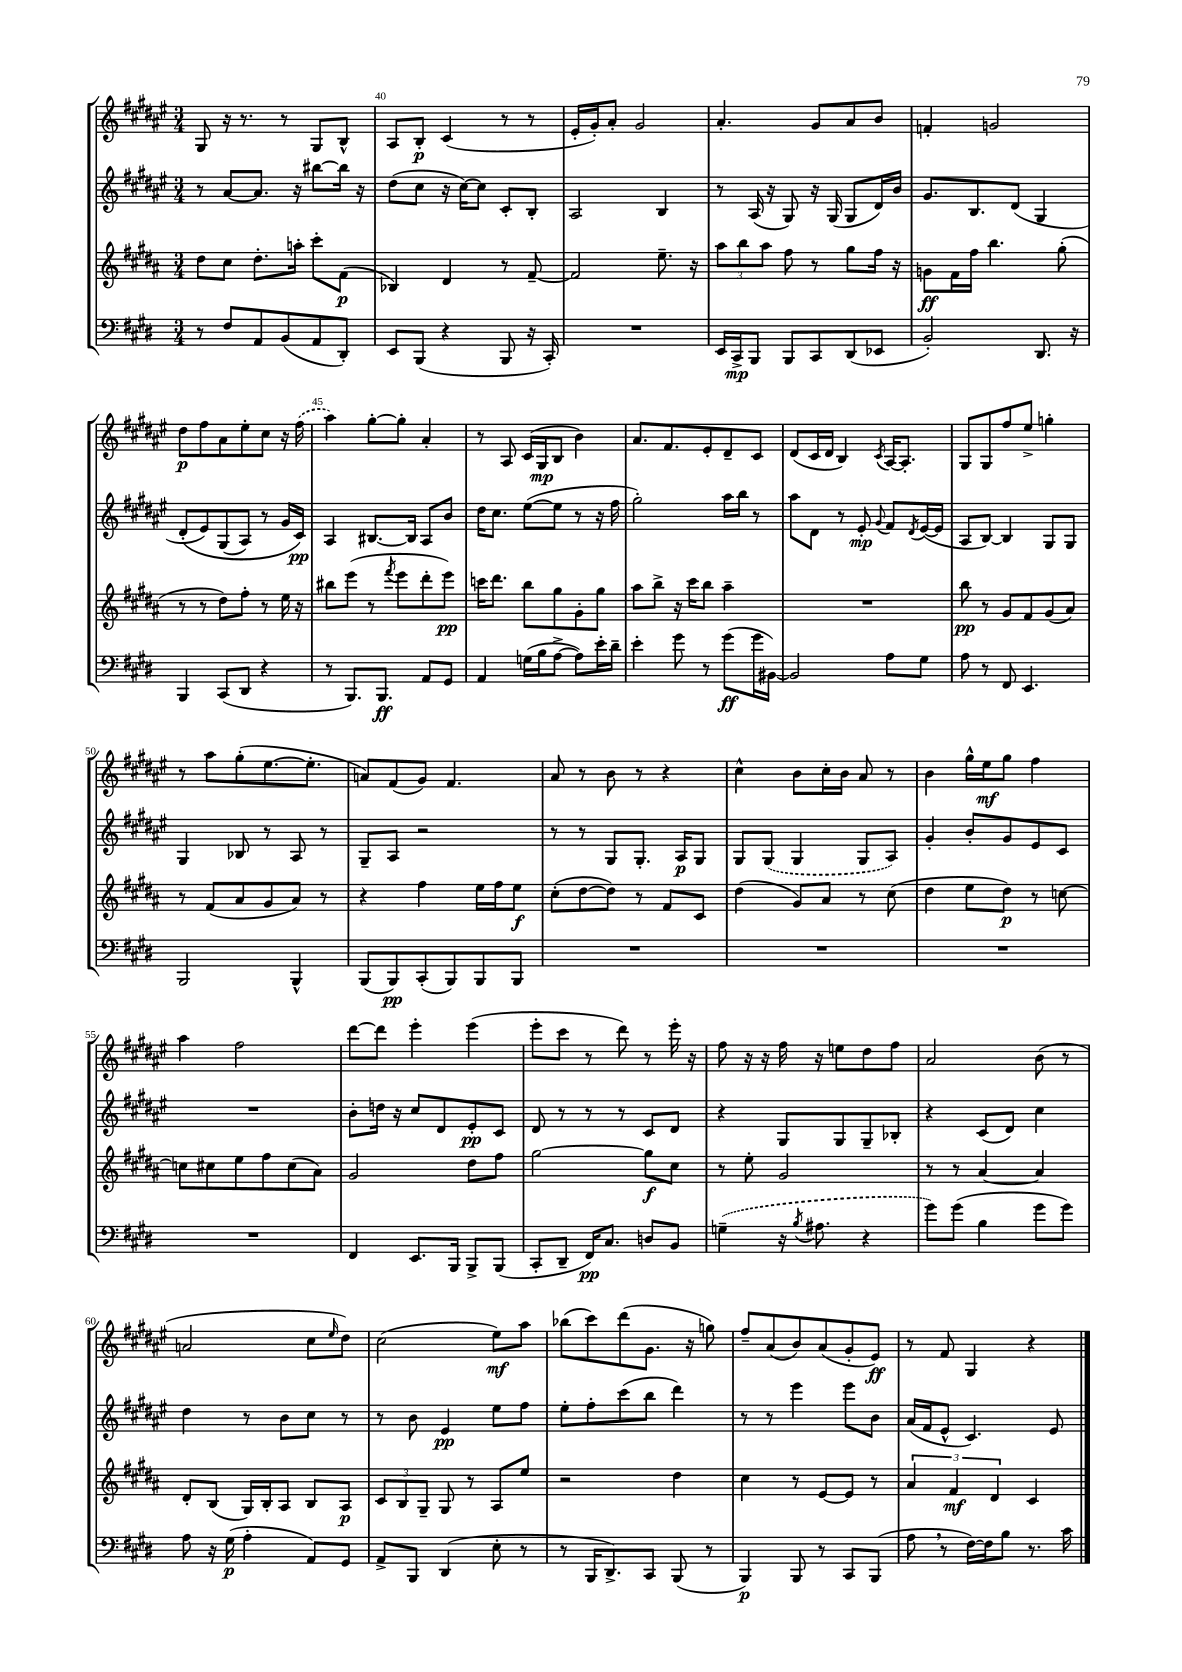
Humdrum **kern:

**kern	**dynam	**kern	**dynam	**kern	**dynam	**kern	**dynam
*part4	*part4	*part3	*part3	*part2	*part2	*part1	*part1
*staff4	*staff4	*staff3	*staff3	*staff2	*staff2	*staff1	*staff1
*clefF4	*	*clefG2	*	*clefG2	*	*clefG2	*
*k[f#c#g#d#]	*	*k[f#c#g#d#a#]	*	*k[f#c#g#d#a#e#]	*	*k[f#c#g#d#a#e#]	*
*M3/4	*	*M3/4	*	*M3/4	*	*M3/4	*
=39	=39	=39	=39	=39	=39	=39	=39
8r	.	8dd#\L	.	8r	.	8G#/	.
8F#/L	.	8cc#\J	.	[8a#/L	.	16r	.
.	.	.	.	.	.	8.r	.
8AA/	.	8.dd#'\L	.	8.a#/J]	.	.	.
(8BB/	.	.	.	.	.	8r	.
.	.	16aan'\Jk	.	16r	.	.	.
8AA/	.	8ccc#'\L	.	[8bb#X\L	.	8G#/L	.
8DD#'/J)	.	(8f#\J	p	16bb#\Jk]	.	8B^^/J	.
.	.	.	.	16r	.	.	.
=40	=40	=40	=40	=40	=40	=40	=40
8EE/L	.	4B-X/)	.	(8dd#\L	.	8A#/L	.
(8BBB/J	.	.	.	8cc#\J	.	8B'/J	p
4r	.	4d#/	.	16r	.	(4c#/	.
.	.	.	.	[16cc#\KL)	.	.	.
.	.	.	.	8cc#\J]	.	.	.
8BBB/	.	8r	.	8c#'/L	.	8r	.
16r	.	[8f#~/	.	8B'/J	.	8r	.
16CC#'/)	.	.	.	.	.	.	.
=41	=41	=41	=41	=41	=41	=41	=41
2.r	.	2f#/]	.	2A#/	.	16e#'/LL	.
.	.	.	.	.	.	16g#'/J)	.
.	.	.	.	.	.	8a#'/J	.
.	.	.	.	.	.	2g#/	.
.	.	8.ee~\	.	4B/	.	.	.
.	.	16r	.	.	.	.	.
=42	=42	=42	=42	=42	=42	=42	=42
16EE/LL	.	12aa#\L	.	8r	.	4.a#'/	.
16CC#^/J	mp	.	.	.	.	.	.
.	.	12bb\	.	.	.	.	.
8BBB/J	.	.	.	(16A#/	.	.	.
.	.	12aa#\J	.	.	.	.	.
.	.	.	.	16r	.	.	.
8BBB/L	.	8ff#\	.	8G#/)	.	.	.
8CC#/	.	8r	.	16r	.	8g#/L	.
.	.	.	.	(16G#/	.	.	.
(8DD#/	.	8gg#\L	.	8G#/L	.	8a#/	.
8EE-X/J	.	16ff#\Jk	.	16d#/L)	.	8b/J	.
.	.	16r	.	16b/JJ	.	.	.
=43	=43	=43	=43	=43	=43	=43	=43
2BB'/)	.	8gn\L	ff	8.g#/L	.	4fn'/	.
.	.	16f#\L	.	.	.	.	.
.	.	16ff#\JJ	.	8.B/	.	.	.
.	.	4.bb\	.	.	.	2gn/	.
.	.	.	.	(8d#/J	.	.	.
8.DD#/	.	.	.	4G#/	.	.	.
.	.	(8gg#'\	.	.	.	.	.
16r	.	.	.	.	.	.	.
!!LO:LB:g=z
=44	=44	=44	=44	=44	=44	=44	=44
4BBB/	.	8r	.	(8d#'/L	.	8dd#\L	p
.	.	8r	.	8e#/)	.	8ff#\	.
(8CC#/L	.	8dd#\L)	.	(8G#/	.	8a#\	.
8DD#/J	.	8ff#'\J	.	8A#/J)	.	8ee#'\	.
4r	.	8r	.	8r	.	8cc#\J	.
.	.	16ee\	.	16g#/LL	.	16r	.
.	.	16r	.	16c#/JJ)	pp	(16ff#\	.
=45	=45	=45	=45	=45	=45	=45	=45
8r	.	8bb#X\L	.	4A#/	.	4aa#\)	.
8.BBB/L)	.	(8eee\J	.	.	.	.	.
.	.	8r	.	[8.B#X/L	.	[8gg#'\L	.
8.BBB/J	ff	.	.	.	.	.	.
.	.	8qfff#/	.	.	.	.	.
.	.	8eee\L	.	.	.	8gg#'\J]	.
.	.	.	.	16B#/Jk]	.	.	.
8AA/L	.	8ddd#'\	.	8A#/L	.	4a#'/	.
8GG#/J	.	8eee\J)	pp	8b/J	.	.	.
=46	=46	=46	=46	=46	=46	=46	=46
4AA/	.	16cccn\KL	.	16dd#\KL	.	8r	.
.	.	8.ddd#\J	.	8.cc#\J	.	.	.
.	.	.	.	.	.	8A#/	.
(16Gn\LL	.	8bb\L	.	([8ee#\L	.	(16c#/LL	.
16B\J	.	.	.	.	.	16G#/J	mp
[8A^\J	.	8gg#\	.	8ee#\J]	.	8B/J	.
8A\L])	.	8g#'\	.	8r	.	4b\)	.
16e'\L	.	8gg#\J	.	16r	.	.	.
16d#~\JJ	.	.	.	16ff#\	.	.	.
=47	=47	=47	=47	=47	=47	=47	=47
4e'\	.	8aa#\L	.	2gg#'\)	.	8.a#/L	.
.	.	8bb^\J	.	.	.	.	.
.	.	.	.	.	.	8.f#/	.
8g#\	.	16r	.	.	.	.	.
.	.	16ccc#\KL	.	.	.	.	.
8r	.	8bb\J	.	.	.	8e#'/	.
(8g#\L	ff	4aa#~\	.	16aa#\LL	.	8d#~/	.
.	.	.	.	16bb\JJ	.	.	.
16g#\L	.	.	.	8r	.	8c#/J	.
[16BB#X\JJ)	.	.	.	.	.	.	.
=48	=48	=48	=48	=48	=48	=48	=48
2BB#/]	.	2.r	.	8aa#\L	.	(8d#/L	.
.	.	.	.	8d#\J	.	16c#/L	.
.	.	.	.	.	.	16d#/JJ	.
.	.	.	.	8r	.	4B/)	.
.	.	.	.	8e#'/	mp	.	.
.	.	.	.	8qqg#/	.	8qc#/	.
8A\L	.	.	.	8f#/L	.	[16A#/KL	.
.	.	.	.	.	.	8.A#'/J]	.
.	.	.	.	8qd#/	.	.	.
8G#\J	.	.	.	([16e#/L	.	.	.
.	.	.	.	16e#/JJ]	.	.	.
=49	=49	=49	=49	=49	=49	=49	=49
8A\	.	8bb\	pp	8A#/L	.	8G#/L	.
8r	.	8r	.	[8B/J)	.	8G#/	.
8FF#/	.	8g#/L	.	4B/]	.	8ff#/	.
4.EE/	.	8f#/	.	.	.	8ee#^/J	.
.	.	(8g#/	.	8G#/L	.	4ggn'\	.
.	.	8a#/J)	.	8G#/J	.	.	.
!!LO:LB:g=z
=50	=50	=50	=50	=50	=50	=50	=50
2BBB/	.	8r	.	4G#/	.	8r	.
.	.	(8f#/L	.	.	.	8aa#\L	.
.	.	8a#/	.	8B-X/	.	(8gg#'\	.
.	.	8g#/	.	8r	.	[8.ee#\	.
4BBB^^/	.	8a#/J)	.	8A#/	.	.	.
.	.	.	.	.	.	8.ee#'\J]	.
.	.	8r	.	8r	.	.	.
=51	=51	=51	=51	=51	=51	=51	=51
(8BBB/L	.	4r	.	8G#~/L	.	8an/L)	.
8BBB/)	pp	.	.	8A#/J	.	(8f#/	.
(8CC#'/	.	4ff#\	.	2r	.	8g#/J)	.
8BBB/)	.	.	.	.	.	4.f#/	.
8BBB/	.	16ee\LL	.	.	.	.	.
.	.	16ff#\J	.	.	.	.	.
8BBB/J	.	8ee\J	f	.	.	.	.
=52	=52	=52	=52	=52	=52	=52	=52
2.r	.	(8cc#'\L	.	8r	.	8a#/	.
.	.	[8dd#\	.	8r	.	8r	.
.	.	8dd#\J])	.	8G#/L	.	8b\	.
.	.	8r	.	8.G#'/J	.	8r	.
.	.	8f#/L	.	.	.	4r	.
.	.	.	.	16A#/KL	p	.	.
.	.	8c#/J	.	8G#/J	.	.	.
=53	=53	=53	=53	=53	=53	=53	=53
2.r	.	(4dd#\	.	8G#/L	.	4cc#^^\	.
.	.	.	.	(8G#/J	.	.	.
.	.	8g#/L)	.	4G#/	.	8b\L	.
.	.	8a#/J	.	.	.	16cc#'\L	.
.	.	.	.	.	.	16b\JJ	.
.	.	8r	.	8G#/L	.	8a#/	.
.	.	(8cc#\	.	8A#/J)	.	8r	.
=54	=54	=54	=54	=54	=54	=54	=54
2.r	.	4dd#\	.	4g#'/	.	4b\	.
.	.	8ee\L	.	8b'/L	.	16gg#^^\LL	.
.	.	.	.	.	.	16ee#\J	mf
.	.	8dd#\J)	p	8g#/	.	8gg#\J	.
.	.	8r	.	8e#/	.	4ff#\	.
.	.	[8ccn\	.	8c#/J	.	.	.
!!LO:LB:g=z
=55	=55	=55	=55	=55	=55	=55	=55
2.r	.	8ccn\L]	.	2.r	.	4aa#\	.
.	.	8cc#X\	.	.	.	.	.
.	.	8ee\	.	.	.	2ff#\	.
.	.	8ff#\	.	.	.	.	.
.	.	(8cc#\	.	.	.	.	.
.	.	8a#\J)	.	.	.	.	.
=56	=56	=56	=56	=56	=56	=56	=56
4FF#/	.	2g#/	.	8b'\L	.	[8ddd#\L	.
.	.	.	.	16ddn\Jk	.	8ddd#\J]	.
.	.	.	.	16r	.	.	.
8.EE/L	.	.	.	8cc#/L	.	4eee#'\	.
.	.	.	.	8d#/	.	.	.
16BBB/Jk	.	.	.	.	.	.	.
8BBB^/L	.	8dd#\L	.	8e#'/	pp	(4eee#\	.
(8BBB/J	.	8ff#\J	.	8c#/J	.	.	.
=57	=57	=57	=57	=57	=57	=57	=57
8CC#'/L	.	[2gg#\	.	8d#/	.	8eee#'\L	.
8DD#~/J	.	.	.	8r	.	8ccc#\J	.
16FF#/KL)	pp	.	.	8r	.	8r	.
8.C#/J	.	.	.	.	.	.	.
.	.	.	.	8r	.	8ddd#\)	.
8Dn/L	.	8gg#\L]	f	8c#/L	.	8r	.
8BB/J	.	8cc#\J	.	8d#/J	.	16eee#'\	.
.	.	.	.	.	.	16r	.
=58	=58	=58	=58	=58	=58	=58	=58
(4Gn~\	.	8r	.	4r	.	8ff#\	.
.	.	8ee'\	.	.	.	16r	.
.	.	.	.	.	.	16r	.
16r	.	2g#/	.	8G#/L	.	16ff#\	.
8qB/	.	.	.	.	.	.	.
8.A#X\	.	.	.	.	.	16r	.
.	.	.	.	8G#/	.	8een\L	.
4r	.	.	.	8G#~/	.	8dd#\	.
.	.	.	.	8B-X'/J	.	8ff#\J	.
=59	=59	=59	=59	=59	=59	=59	=59
8g#\L)	.	8r	.	4r	.	2a#/	.
(8g#\J	.	8r	.	.	.	.	.
4B\	.	[4a#/	.	(8c#/L	.	.	.
.	.	.	.	8d#/J)	.	.	.
8g#\L	.	4a#/]	.	4cc#\	.	(8b\	.
8g#\J)	.	.	.	.	.	8r	.
!!LO:LB:g=z
=60	=60	=60	=60	=60	=60	=60	=60
8A\	.	8d#'/L	.	4dd#\	.	2an/	.
16r	.	(8B/J	.	.	.	.	.
(16G#\	p	.	.	.	.	.	.
4A'\	.	16G#/LL)	.	8r	.	.	.
.	.	16B'/J	.	.	.	.	.
.	.	8A#/J	.	8b\L	.	.	.
8AA/L)	.	8B/L	.	8cc#\J	.	8cc#\L	.
.	.	.	.	.	.	16qqee#/	.
8GG#/J	.	8A#/J	p	8r	.	8dd#\J)	.
=61	=61	=61	=61	=61	=61	=61	=61
8AA^/L	.	12c#/L	.	8r	.	(2cc#\	.
.	.	12B/	.	.	.	.	.
8BBB/J	.	.	.	8b\	.	.	.
.	.	12G#~/J	.	.	.	.	.
(4DD#/	.	8G#/	.	4e#/	pp	.	.
.	.	8r	.	.	.	.	.
8E'\	.	8A#/L	.	8ee#\L	.	8ee#\L)	mf
8r	.	8ee/J	.	8ff#\J	.	8aa#\J	.
=62	=62	=62	=62	=62	=62	=62	=62
8r	.	2r	.	8ee#'\L	.	(8bb-X\L	.
16BBB/KL	.	.	.	8ff#'\	.	8ccc#\)	.
8.DD#^/)	.	.	.	.	.	.	.
.	.	.	.	(8ccc#\	.	(8ddd#\	.
8CC#/J	.	.	.	8bb\J	.	8.g#\J	.
(8BBB/	.	4dd#\	.	4ddd#\)	.	.	.
.	.	.	.	.	.	16r	.
8r	.	.	.	.	.	8ggn\)	.
=63	=63	=63	=63	=63	=63	=63	=63
4BBB/)	p	4cc#\	.	8r	.	8ff#~/L	.
.	.	.	.	8r	.	(8a#/	.
8BBB/	.	8r	.	4eee#\	.	8b/)	.
8r	.	[8e/L	.	.	.	(8a#/	.
8CC#/L	.	8e/J]	.	8eee#\L	.	8g#'/	.
(8BBB/J	.	8r	.	8b\J	.	8e#/J)	ff
=64	=64	=64	=64	=64	=64	=64	=64
8A,\	.	6a#/	.	(16a#/LL	.	8r	.
.	.	.	.	16f#/J	.	.	.
8r	.	.	.	8e#^^/J	.	8f#/	.
.	.	6f#/	mf	.	.	.	.
[16F#\LL)	.	.	.	4.c#/)	.	4G#/	.
16F#\J]	.	.	.	.	.	.	.
.	.	6d#/	.	.	.	.	.
8B\J	.	.	.	.	.	.	.
8.r	.	4c#/	.	.	.	4r	.
.	.	.	.	8e#/	.	.	.
16c#\	.	.	.	.	.	.	.
==	==	==	==	==	==	==	==
*-	*-	*-	*-	*-	*-	*-	*-
